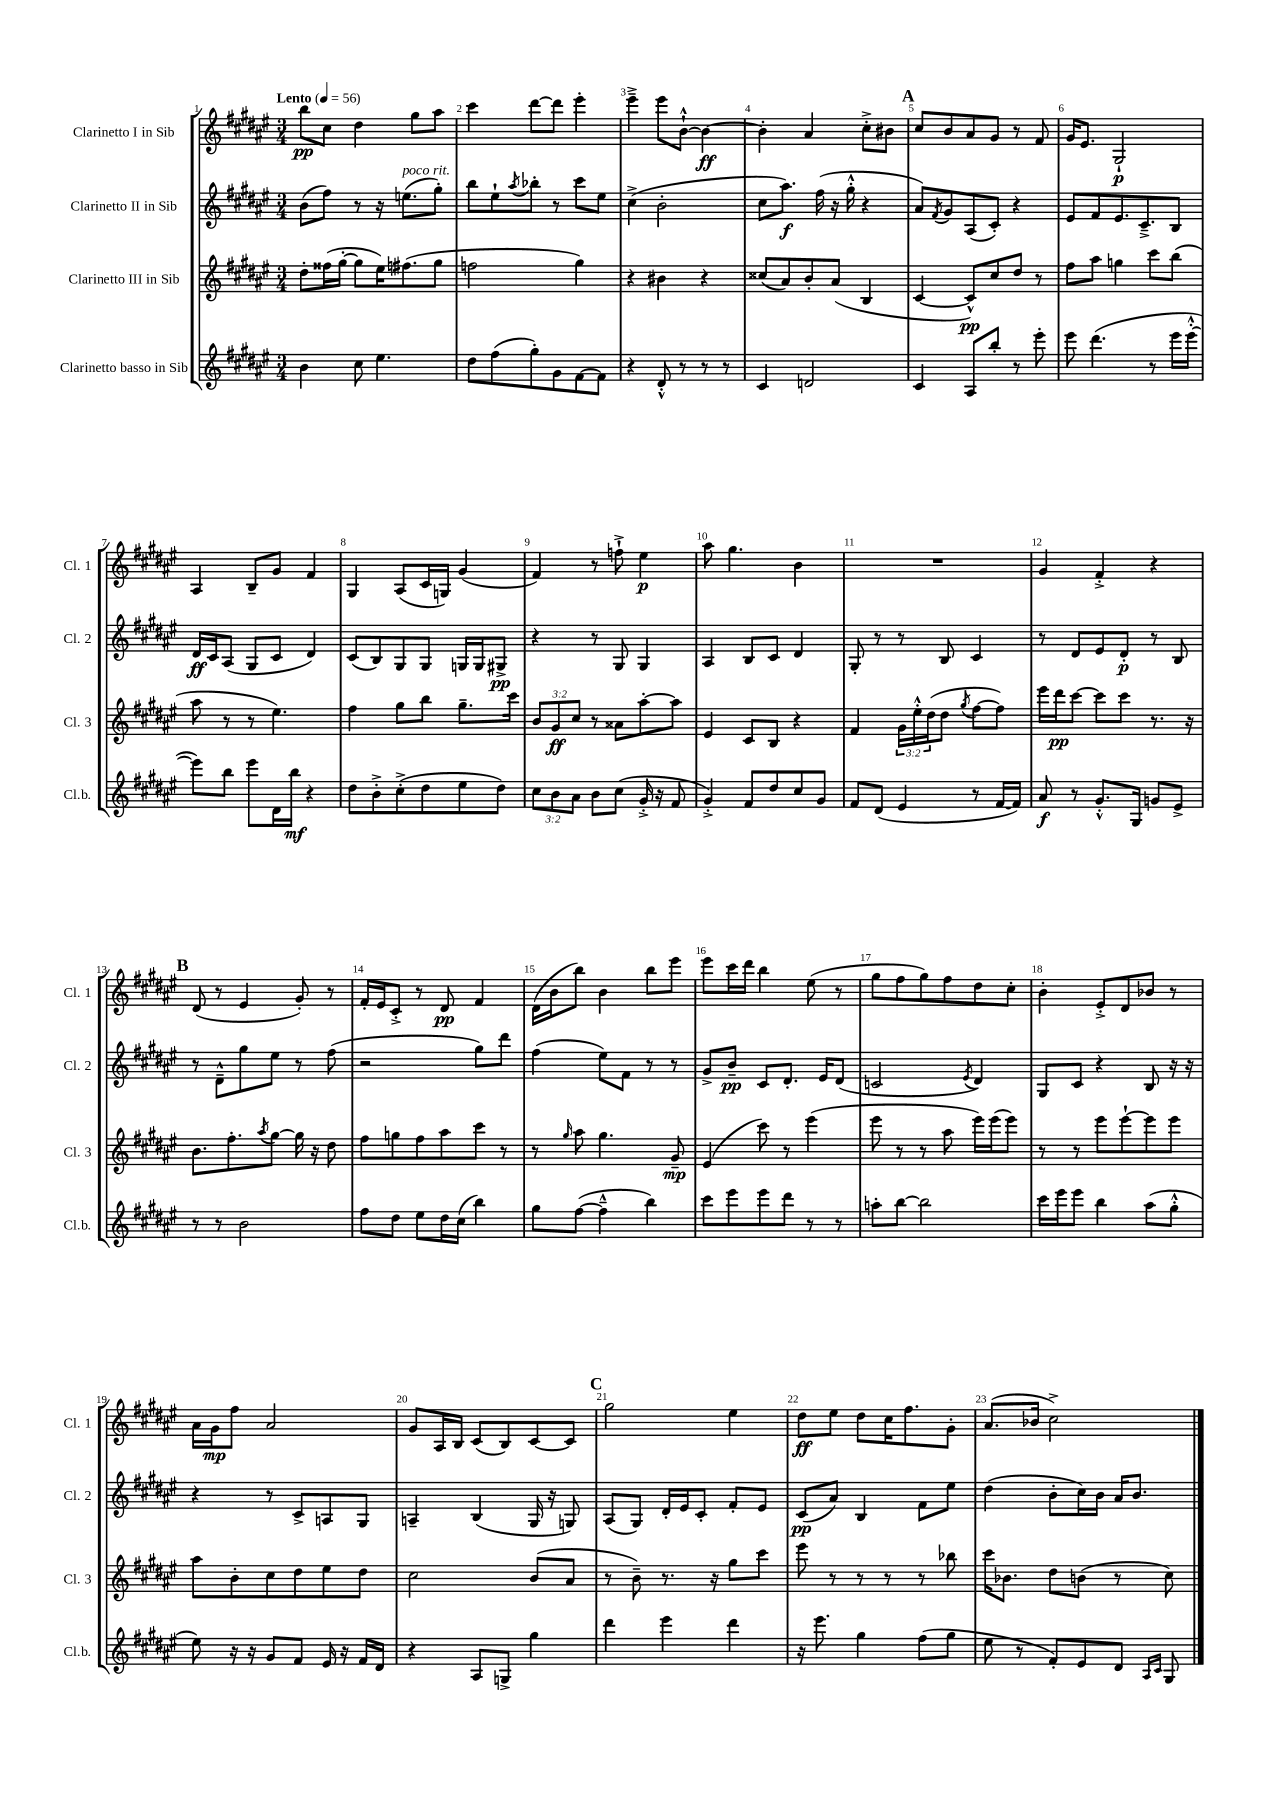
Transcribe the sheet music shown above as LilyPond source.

<<
\new StaffGroup <<
\new Staff = "s0" \with { instrumentName = "Clarinetto I in Sib" shortInstrumentName = "Cl. 1" } {
    \clef treble \key fis \major \numericTimeSignature \time 3/4 \tempo "Lento" 4 = 56
    b''8\pp cis''8 dis''4 gis''8 ais''8 |
    cis'''4 dis'''8~ dis'''8 eis'''4-. |
    eis'''4---> eis'''8 b'8~-!-^ b'4~\ff |
    b'4-. ais'4 cis''8-.-> bis'8 |
    \mark \markup { \bold "A" } cis''8 b'8 ais'8 gis'8 r8 fis'8 |
    gis'16 eis'8. gis2-!\p |
    ais4 b8-- gis'8 fis'4 |
    gis4 ais8( cis'16 g16) gis'4( |
    fis'4) r8 f''8-!-> eis''4\p |
    ais''8 gis''4. b'4 |
    R2. |
    gis'4 fis'4-.-> r4 |
    \mark \markup { \bold "B" } dis'8( r8 eis'4 gis'8-.) r8 |
    fis'16-. eis'16 cis'8-.-> r8 dis'8\pp fis'4 |
    dis'16( b'16 b''8) b'4 b''8 eis'''8 |
    eis'''8 cis'''16 dis'''16 b''4 eis''8( r8 |
    gis''8 fis''8 gis''8) fis''8 dis''8 cis''8-. |
    b'4-. eis'8-.-> dis'8 bes'8 r8 |
    ais'16 gis'16\mp fis''8 ais'2 |
    gis'8 ais16 b16 cis'8( b8) cis'8~ cis'8 |
    \mark \markup { \bold "C" } gis''2 eis''4 |
    dis''8\ff eis''8 dis''8 cis''16 fis''8. gis'8-. |
    ais'8.( bes'16 cis''2->) \bar "|." |
}
\new Staff = "s1" \with { instrumentName = "Clarinetto II in Sib" shortInstrumentName = "Cl. 2" } {
    \clef treble \key fis \major \numericTimeSignature \time 3/4
    b'8( fis''8) r8 r16 e''8.^\markup { \italic "poco rit." }( gis''8-.) |
    b''8 eis''8-! \acciaccatura { ais''8 } bes''8-. r8 cis'''8 eis''8 |
    cis''4->( b'2-. |
    cis''8 ais''8.\f) fis''16( r16 gis''16-.-^ r4 |
    \mark \markup { \bold "A" } ais'8) \acciaccatura { fis'8 } gis'8 ais8( cis'8-.) r4 |
    eis'8 fis'8 eis'8. cis'8.---> b8 |
    dis'16\ff cis'16 ais8( gis8 cis'8 dis'4) |
    cis'8( b8) gis8 gis8 g16 g16 gis8->\pp |
    r4 r8 gis8 gis4 |
    ais4 b8 cis'8 dis'4 |
    gis8-. r8 r8 b8 cis'4 |
    r8 dis'8 eis'8 dis'8-.\p r8 b8 |
    \mark \markup { \bold "B" } r8 dis'8---^ gis''8 eis''8 r8 fis''8( |
    r2 gis''8) dis'''8 |
    fis''4( eis''8) fis'8 r8 r8 |
    gis'8-> b'8--\pp cis'8 dis'8.-. eis'16 dis'8( |
    c'2 \acciaccatura { eis'8 } dis'4) |
    gis8 cis'8 r4 b8 r16 r16 |
    r4 r8 cis'8-> a8 gis8 |
    a4-- b4( gis16 r16 g8) |
    \mark \markup { \bold "C" } ais8( gis8) dis'16-. eis'16 cis'8-. fis'8-. eis'8 |
    cis'8\pp( ais'8) b4 fis'8 eis''8 |
    dis''4( b'8-. cis''16) b'16 ais'16 b'8. \bar "|." |
}
\new Staff = "s2" \with { instrumentName = "Clarinetto III in Sib" shortInstrumentName = "Cl. 3" } {
    \clef treble \key fis \major \numericTimeSignature \time 3/4 \override Staff.TupletNumber.text = #tuplet-number::calc-fraction-text
    dis''8-. fisis''16( gis''16~-. gis''8 eis''16) fis''8.( gis''8 |
    f''2 gis''4) |
    r4 bis'4 r4 |
    cisis''8( ais'8) b'8-. ais'8( b4 |
    \mark \markup { \bold "A" } cis'4~ cis'8-^\pp) cis''8 dis''8 r8 |
    fis''8 ais''8 g''4 cis'''8 b''8( |
    ais''8 r8 r8 eis''4.) |
    fis''4 gis''8 b''8 gis''8.-- cis'''16 |
    \tuplet 3/2 { b'8 gis'8\ff cis''8 } r8 aisis'8 ais''8~-. ais''8 |
    eis'4 cis'8 b8 r4 |
    fis'4 \tuplet 3/2 { gis'16 eis''16-.-^ dis''16( } dis''8 \acciaccatura { gis''8 } fis''8~ fis''8) |
    eis'''16 dis'''16\pp cis'''8~ cis'''8 cis'''8 r8. r16 |
    \mark \markup { \bold "B" } b'8. fis''8.-. \acciaccatura { ais''8 } gis''8~ gis''16 r16 dis''8 |
    fis''8 g''8 fis''8 ais''8 cis'''8 r8 |
    r8 \grace { gis''16 } ais''8 gis''4. gis'8--\mp |
    eis'4( cis'''8) r8 eis'''4( |
    eis'''8 r8 r8 ais''8 eis'''16) eis'''16( eis'''8) |
    r8 r8 eis'''8 eis'''8~-! eis'''8 eis'''8 |
    ais''8 b'8-. cis''8 dis''8 eis''8 dis''8 |
    cis''2 b'8( ais'8 |
    \mark \markup { \bold "C" } r8 b'8--) r8. r16 gis''8 cis'''8 |
    eis'''8 r8 r8 r8 r8 bes''8 |
    cis'''16 bes'8. dis''8 b'8( r8 cis''8) \bar "|." |
}
\new Staff = "s3" \with { instrumentName = "Clarinetto basso in Sib" shortInstrumentName = "Cl.b." } {
    \clef treble \key fis \major \numericTimeSignature \time 3/4 \override Staff.TupletNumber.text = #tuplet-number::calc-fraction-text
    b'4 cis''8 eis''4. |
    dis''8 fis''8( gis''8-.) gis'8 fis'8~ fis'8 |
    r4 dis'8-.-^ r8 r8 r8 |
    cis'4 d'2 |
    \mark \markup { \bold "A" } cis'4 ais8 b''8-. r8 eis'''8-. |
    eis'''8 dis'''4.( r8 eis'''16 eis'''16~-.-^ |
    eis'''8) b''8 eis'''8 dis'16 b''16\mf r4 |
    dis''8 b'8-.-> cis''8-.->( dis''8 eis''8 dis''8) |
    \tuplet 3/2 { cis''8 b'8 ais'8 } b'8 cis''8( gis'16-.-> r16 fis'8 |
    gis'4-.->) fis'8 dis''8 cis''8 gis'8 |
    fis'8 dis'8( eis'4 r8 fis'16~ fis'16) |
    ais'8\f r8 gis'8.-.-^ gis16 g'8 eis'8-> |
    \mark \markup { \bold "B" } r8 r8 b'2 |
    fis''8 dis''8 eis''8 dis''16 cis''16( b''4) |
    gis''8 fis''8~( fis''4---^ b''4) |
    cis'''8 eis'''8 eis'''8 dis'''8 r8 r8 |
    a''8-. b''8~ b''2 |
    cis'''16 eis'''16 eis'''8 b''4 ais''8( gis''8-.-^ |
    eis''8) r16 r16 gis'8 fis'8 eis'16 r16 fis'16 dis'16 |
    r4 ais8 g8-> gis''4 |
    \mark \markup { \bold "C" } dis'''4 eis'''4 dis'''4 |
    r16 eis'''8. gis''4 fis''8( gis''8 |
    eis''8 r8 fis'8-.) eis'8 dis'8 \grace { ais16 cis'16 } gis8 \bar "|." |
}
>>
>>
\layout { \context { \Score \override BarNumber.break-visibility = ##(#f #t #t) barNumberVisibility = #all-bar-numbers-visible } }
